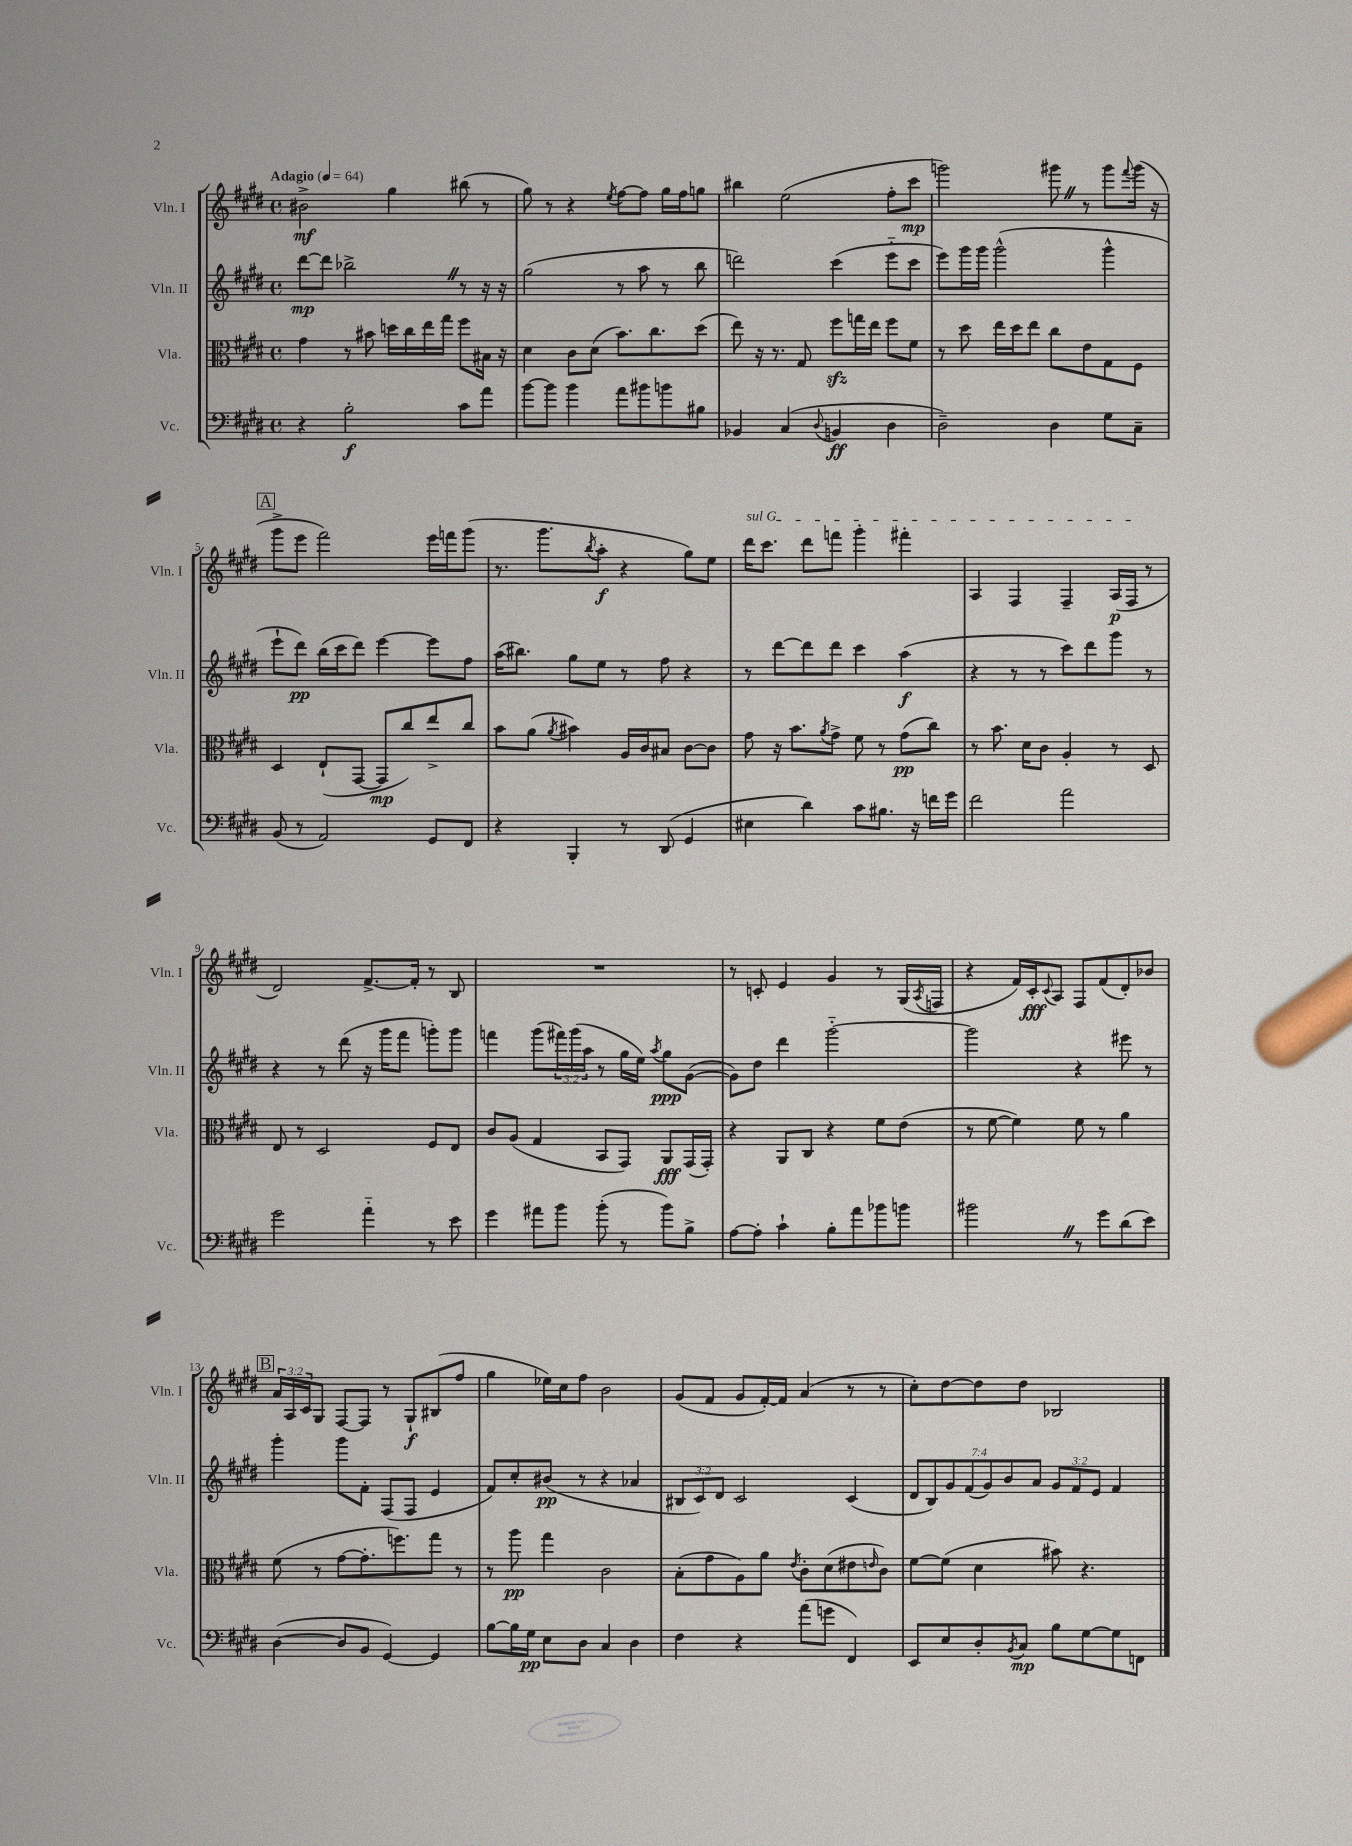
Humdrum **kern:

**kern	**kern	**kern	**kern
*staff4	*staff3	*staff2	*staff1
*clefF4	*clefC3	*clefG2	*clefG2
*k[f#c#g#d#]	*k[f#c#g#d#]	*k[f#c#g#d#]	*k[f#c#g#d#]
*M4/4	*M4/4	*M4/4	*M4/4
*met(c)	*met(c)	*met(c)	*met(c)
*MM64	*MM64	*MM64	*MM64
4r	4g#\	[8ddd#\L	2b#^\
.	.	8ddd#\]J	.
2B'\	8r	2bb-^\	.
.	8b#\	.	.
.	16dd\LL	.	4gg#\
.	16cc#\	.	.
.	16ee\	.	.
.	16gg#\JJ	.	.
8c#\L	8ff#\L	8r	(8bb#\
8a\J	16B#\Jk	16r	8r
.	16r	16r	.
=	=	=	=
[8b\L	4d#\	(2gg#\	8gg#\)
8b\]J	.	.	8r
4b\	8c#\L	.	4r
.	(8d#\J	.	.
.	.	.	8qee/
8a\L	8.b\L)	8r	[8ff#\L
8b#\	.	8aa\	8ff#\]J
.	8.cc#\	.	.
8b\	.	8r	16gg#\LL
.	.	.	16ff#\J
8B#\J	(8dd#\J	8bb\	8gg\J
=	=	=	=
4BB-/	8ee\)	2ddd\)	4bb#\
.	16r	.	.
.	8.r	.	.
(4C#/	.	.	(2ee\
.	8G#/	.	.
8qqD#/	.	.	.
4BB/	8ff#\L	(4ccc#\	.
.	16gg\L	.	.
.	16ee\JJ	.	.
4D#\	8ff#\L	8eee'~\L	8ff#'\L
.	8f#\J	8ccc#\J	8ccc#\J
=	=	=	=
2D#~\)	8r	8eee\L)	2ggg\)
.	8dd#\	16ggg#\L	.
.	.	16ggg#\JJ	.
.	16ee\LL	(2ggg#^^\	.
.	16dd#\J	.	.
.	8ee\J	.	.
4D#\	8cc#\L	.	8ggg#\
.	8e\	.	8r
8G#\L	8G#\	4ggg#^^\	8ggg#\L
.	.	.	8qqfff#/
8C#~\J	8F#\J	.	(16ggg#\Jk
.	.	.	16r
=	=	=	=
(8BB/	4D#/	8eee`\L	8ggg#^\L
8r	.	8ddd#\J)	8eee\J
2AA/)	(8E`/L	(16bb\LL	2fff#\)
.	.	16ccc#\J	.
.	[8GG#/J	8ddd#\J)	.
.	8GG#/]L	[4eee\	.
.	8cc#/)	.	.
8GG#/L	8ee^/	8eee\]L	16eee\LL
.	.	.	16fff\J
8FF#/J	8cc#/J	8ff#\J	(8ggg#\J
=	=	=	=
4r	8b\L	(16aa\LK	8.r
.	.	8.bb#\J)	.
.	(8a\J	.	.
.	.	.	8.ggg#\L
.	8qa/	.	.
4BBB'/	4b#\)	8gg#\L	.
.	.	.	8qbb/
.	.	8ee\J	8aa'\J
8r	16A/LL	8r	4r
.	16c#/J	.	.
(8DD#/	8B#/J	8ff#\	.
4GG#/	[8c#\L	4r	8gg#\L)
.	8c#\]J	.	8ee\J
=	=	=	=
4E#\	8g#\	8r	16ddd#\LK
.	.	.	8.ccc#\J
.	16r	[8ddd#\L	.
.	8.b\L	.	.
4d#\)	.	8ddd#\]	8ddd#\L
.	8qa/	.	.
.	8g#^\J	8ddd#\J	8fff\J
8c#\L	8f#\	4ccc#\	4ggg#'\
8.B#\J	8r	.	.
.	(8g#\L	(4aa\	4fff#'\
16r	.	.	.
16f\LL	8cc#\J)	.	.
16g#\JJ	.	.	.
=	=	=	=
2f#\	8r	4r	4A/
.	8.b\	.	.
.	.	8r	4F#/
.	16d#\LK	.	.
.	8c#\J	8r	.
2a\	4A'/	8ccc#\L)	4F#~/
.	.	8ddd#\	.
.	8r	8ggg#\J	(16A/LL
.	.	.	16F#/JJ
.	8D#/	8r	8r
=	=	=	=
2g#\	8E/	4r	2d#/)
.	8r	.	.
.	2D#/	8r	.
.	.	(8ddd#\	.
4a'~\	.	16r	[8.f#^/L
.	.	16ggg#\LK	.
.	.	8fff#\J	.
.	.	.	16f#'/]Jk
8r	8F#/L	8ggg'\L)	8r
8e\	8E/J	8ggg\J	8B/
=	=	=	=
4g#\	8c#/L	4fff\	1r
.	(8A/J	.	.
8a#\L	4G#/	(8ggg#\L	.
8b\J	.	24fff#\L)	.
.	.	(24ggg#\	.
.	.	24aa\JJ	.
(8b'\	8BB/L	8r	.
8r	8GG#/J)	16gg#\LL	.
.	.	16ee\JJ)	.
.	.	8qaa/	.
8b\L)	8AA/L	8gg#\L	.
8B^\J	(16GG#/L	([8g#\J	.
.	16GG#'/JJ)	.	.
=	=	=	=
[8A\L	4r	8g#\]L)	8r
8A'\]J	.	8dd#\J	8c'/
4c#`\	8AA/L	4ddd#\	4e/
.	8C#/J	.	.
8B'\L	4r	[2ggg#'~\	4g#/
8a\	.	.	.
8b-\	8f#\L	.	8r
8b\J	(8e\J	.	(16G#/LL
.	.	.	8qA/
.	.	.	16F/JJ
=	=	=	=
2b#\	8r	2ggg#\]	4r
.	[8f#\	.	.
.	4f#\])	.	16f#/LL)
.	.	.	16c#'/J
.	.	.	8qqc#/
.	.	.	8A/J
8r	8f#\	4r	8F#/L
8g#\L	8r	.	(8f#/
(8d#\	4a\	8eee#\	8d#'/)
8e\J)	.	8r	8b-/J
=	=	=	=
([4D#\	(8f#\	4ggg#'\	24a/LL
.	.	.	24A/
.	.	.	24c#/J
.	8r	.	8G#/J
8D#/]L	[8g#\L	8ggg#\L	[8F#/L
8BB/J	8.g#'\]	8f#'\J	8F#/]J
[4GG#/)	.	(8F#/L	8r
.	8.ff\)	.	.
.	.	8F#/J	8G#`/L
4GG#/]	8gg#\J	4e/	(8B#/
.	8r	.	8ff#/J
=	=	=	=
[8B\L	8r	8f#/L)	4gg#\
16B\]L	8aa\	8cc#'/	.
16G#\JJ	.	.	.
8E\L	4gg#\	(8b#/J	16ee-\LL)
.	.	.	16cc#\J
8D#\J	.	8r	8ff#\J
4C#/	2c#\	4r	2b\
4D#\	.	4a-/	.
=	=	=	=
4F#\	(8B'\L	12B#/L	(8g#/L
.	.	12c#/)	.
.	8g#\	.	8f#/J
.	.	12d#/J	.
4r	8A\)	2c#/	8g#/L
.	8a\J	.	[16f#'/L)
.	.	.	16f#/]JJ
.	8qe/	.	.
(8a\L	8c#'\L	.	(4a/
8g\J	(8d#\	.	.
4FF#/)	8e#\	(4c#/	8r
.	16qqe/	.	.
.	8c#\J)	.	8r
=	=	=	=
8EE/L	[8f#\L	14d#/L	8cc#'\L)
.	.	14B/)	.
8E/	(8f#\]J	.	[8dd#\
.	.	14g#/	.
.	.	(14f#/	.
8D#'/	4d#\	.	8dd#\]
.	.	14g#/)	.
.	.	14b/	.
8qBB/	.	.	.
8C#/J	.	.	8dd#\J
.	.	14a/J	.
8B\L	8b#\)	12g#/L	2B-/
.	.	12f#/	.
[8G#\	4.r	.	.
.	.	12e/J	.
8G#\]	.	4f#/	.
8FF\J	.	.	.
==	==	==	==
*-	*-	*-	*-
